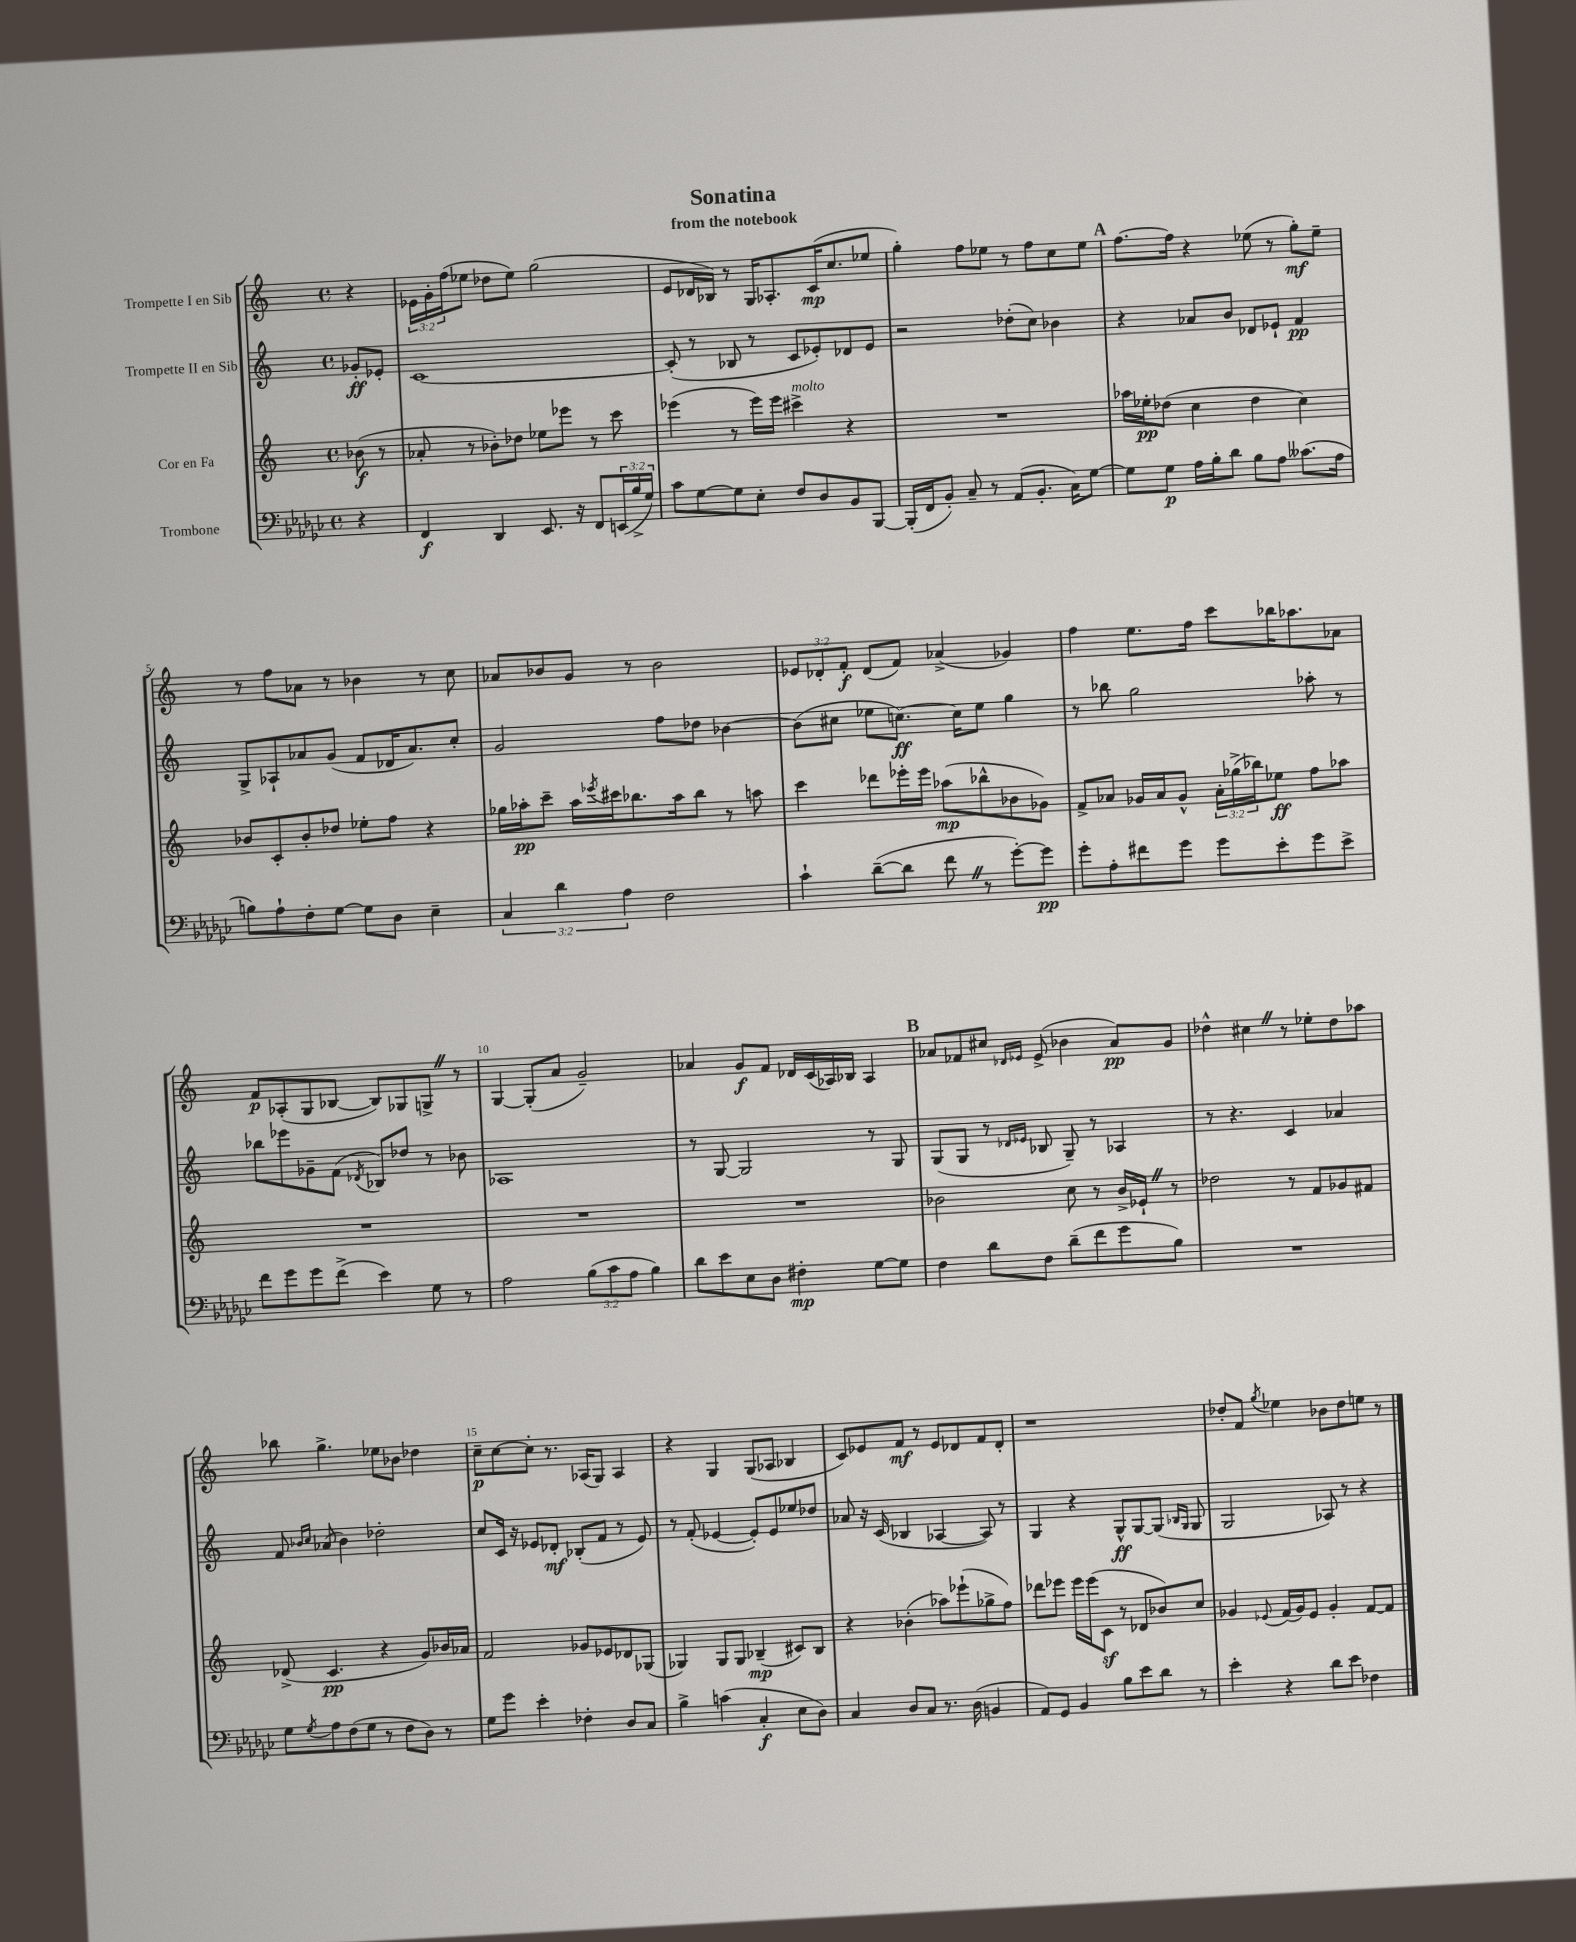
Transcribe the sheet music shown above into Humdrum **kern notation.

**kern	**dynam	**kern	**dynam	**kern	**dynam	**kern	**dynam
*part4	*part4	*part3	*part3	*part2	*part2	*part1	*part1
*staff4	*staff4	*staff3	*staff3	*staff2	*staff2	*staff1	*staff1
*I"Trombone	*	*I"Cor en Fa	*	*I"Trompette II en Sib	*	*I"Trompette I en Sib	*
*clefF4	*	*clefG2	*	*clefG2	*	*clefG2	*
*k[b-e-a-d-g-c-]	*	*k[]	*	*k[]	*	*k[]	*
*M4/4	*	*M4/4	*	*M4/4	*	*M4/4	*
*met(c)	*	*met(c)	*	*met(c)	*	*met(c)	*
=	=	=	=	=	=	=	=
4r	.	(8b-X\	f	8g-X'/L	ff	4r	.
.	.	8r	.	8e-X'/J	.	.	.
=1	=1	=1	=1	=1	=1	=1	=1
4FF/	f	8a-X'/	.	[1c	.	24e-X\LL	.
.	.	.	.	.	.	24g'\	.
.	.	.	.	.	.	(24ff\J	.
.	.	8r	.	.	.	8ee-X\J	.
4DD-/	.	8b-X'\L)	.	.	.	8dd-X\L	.
.	.	8dd-X\J	.	.	.	8ee-\J)	.
8.EE-/	.	8ee-X\L	.	.	.	(2gg\	.
.	.	8eee-X\J	.	.	.	.	.
16r	.	.	.	.	.	.	.
8FF/L	.	8r	.	.	.	.	.
(24EEn/L	.	8ccc\	.	.	.	.	.
24B-^/	.	.	.	.	.	.	.
24G-/JJ)	.	.	.	.	.	.	.
=2	=2	=2	=2	=2	=2	=2	=2
8c-\L	.	(4eee-X\	.	(8c'/]	.	8e/L	.
[8G-\	.	.	.	8r	.	16d-X/L	.
.	.	.	.	.	.	16B-X/JJ)	.
8G-\]	.	8r	.	8B-X/	.	8r	.
8E-'\J	.	16eee-\LL)	.	8r	.	16G/KL	.
.	.	16eee-\JJ	.	.	.	8.A-X'/	.
!	!	!LO:TX:a:i:t=molto	!	!	!	!	!
8F/L	.	4ccc#X^\	.	8c/L	.	.	.
8D-/	.	.	.	8e-X'/)	.	(16c/K	mp
.	.	.	.	.	.	8.cc/	.
8BB-/	.	4r	.	8d-X/	.	.	.
[8BBB-/J	.	.	.	8e-/J	.	8ee-X/J	.
=3	=3	=3	=3	=3	=3	=3	=3
(16BBB-'/LL]	.	1r	.	2r	.	4gg'\)	.
16FF/J	.	.	.	.	.	.	.
8BB-'/J)	.	.	.	.	.	.	.
8C-~/	.	.	.	.	.	8ff\L	.
8r	.	.	.	.	.	8ee-X\J	.
(8AA-/L	.	.	.	(8dd-X'\L	.	8r	.
8.BB-'/J	.	.	.	8cc\J)	.	8ff\L	.
.	.	.	.	4b-X\	.	8cc\	.
16C-\KL)	.	.	.	.	.	.	.
[8G-\J	.	.	.	.	.	8ee-\J	.
!!LO:REH:place=s1:t=A
=4	=4	=4	=4	=4	=4	=4	=4
8G-\L]	.	16aa-X\LL	.	4r	.	[8.ff\L	.
.	.	16ee-X'\J	pp	.	.	.	.
8G-\J	p	(8dd-X\J	.	.	.	.	.
.	.	.	.	.	.	16ff\Jk]	.
16A-\LL	.	4cc\	.	8a-X/L	.	4r	.
16B-'\J	.	.	.	.	.	.	.
8d-\J	.	.	.	8b/J	.	.	.
8B-\L	.	4dd-\	.	8d-X/L	.	(8ee-X\	.
8A-\J	.	.	.	8e-X`/J	.	8r	.
(8.c--X\L	.	4cc\)	.	4f/	pp	8gg'\L)	mf
.	.	.	.	.	.	8ee-~\J	.
16A-\Jk	.	.	.	.	.	.	.
!!LO:LB:g=z
=5	=5	=5	=5	=5	=5	=5	=5
8Bn\L)	.	8b-X/L	.	8G^/L	.	8r	.
8A-`\	.	8c'/	.	8A-X`/	.	8ff\L	.
8F'\	.	8b-'/	.	8a-X/	.	8a-X\J	.
[8G-\J	.	8dd-X/J	.	(8g/J	.	8r	.
8G-\L]	.	8ee-X'\L	.	8f/L	.	4b-X\	.
8D-\J	.	8ff\J	.	16d-X/K	.	.	.
.	.	.	.	8.a-/)	.	.	.
4E-~\	.	4r	.	.	.	8r	.
.	.	.	.	8cc'/J	.	8cc\	.
=6	=6	=6	=6	=6	=6	=6	=6
6C-/	.	16gg-X\LL	.	2g/	.	8a-X/L	.
.	.	16aa-X'\J	pp	.	.	.	.
.	.	8ccc~\J	.	.	.	8b-X/	.
6d-\	.	.	.	.	.	.	.
.	.	16aa-\LL	.	.	.	8g/J	.
.	.	8qeee-X/	.	.	.	.	.
.	.	16ccc#X\J	.	.	.	.	.
6A-\	.	.	.	.	.	.	.
.	.	8.bb-X\	.	.	.	8r	.
2F\	.	.	.	8ff\L	.	2b-\	.
.	.	16aa-\k	.	.	.	.	.
.	.	8bb-\J	.	8dd-X\J	.	.	.
.	.	8r	.	[4b-X\	.	.	.
.	.	8aan\	.	.	.	.	.
=7	=7	=7	=7	=7	=7	=7	=7
4c-`\	.	4ccc\	.	(8b-\L]	.	12e-X/L	.
.	.	.	.	.	.	12d-X'/	.
.	.	.	.	8cc#X\J	.	.	.
.	.	.	.	.	.	12f'/J	f
([8d-~\L	.	8ddd-X\L	.	8ee-X\L	.	(8d-/L	.
8d-\J]	.	16eee-X'\L	.	[8.ccn\J)	ff	8f/J)	.
.	.	16eee-\JJ	.	.	.	.	.
8fZ\	.	(8aa-X\L	mp	.	.	(4a-X^/	.
.	.	.	.	16cc\KL]	.	.	.
8r	.	8bb-X^^\	.	8ee-\J	.	.	.
[8g-'\L)	.	8b-X\	.	4gg\	.	4g-X/)	.
8g-\J]	pp	8g-X\J)	.	.	.	.	.
=8	=8	=8	=8	=8	=8	=8	=8
8g-'\L	.	8f^/L	.	8r	.	4ff\	.
8A-'\	.	8a-X/J	.	8bb-X\	.	.	.
8f#X\	.	16g-X/LL	.	2gg\	.	8.ee\L	.
.	.	16a-/J	.	.	.	.	.
8g-\J	.	8g-^^/J	.	.	.	.	.
.	.	.	.	.	.	16ff\Jk	.
8g-\L	.	24a-'\LL	.	.	.	8ccc\L	.
.	.	(24gg-X^\	.	.	.	.	.
.	.	24bb-X\J)	.	.	.	.	.
8e-'\	.	8ee-X\J	ff	.	.	16bb-X\K	.
.	.	.	.	.	.	8.aa-X\	.
8g-\	.	8ff\L	.	8aa-X'\	.	.	.
8e-^\J	.	8aa-X\J	.	8r	.	8a-X\J	.
!!LO:LB:g=z
=9	=9	=9	=9	=9	=9	=9	=9
8f\L	.	1r	.	8bb-X\L	.	8f/L	p
8g-\	.	.	.	8eee-X\	.	(8A-X'/	.
8g-\	.	.	.	8g-X~\	.	8G/	.
(8f^\J	.	.	.	(8f\J	.	[8B-X/J	.
.	.	.	.	8qd-X/	.	.	.
4e-\)	.	.	.	8B-X/L)	.	8B-/L])	.
.	.	.	.	8dd-X/J	.	8G-X/	.
8G-\	.	.	.	8r	.	8Gn^Z/J	.
8r	.	.	.	8b-X\	.	8r	.
=10	=10	=10	=10	=10	=10	=10	=10
2A-\	.	1r	.	1A-X	.	[4G/	.
.	.	.	.	.	.	(8G'/L]	.
.	.	.	.	.	.	8a/J	.
(12B-\L	.	.	.	.	.	2g~/)	.
12c-\	.	.	.	.	.	.	.
12A-\J	.	.	.	.	.	.	.
4B-\)	.	.	.	.	.	.	.
=11	=11	=11	=11	=11	=11	=11	=11
8d-\L	.	1r	.	8r	.	4a-X/	.
8e-\	.	.	.	[8G/	.	.	.
8E-\	.	.	.	2G/]	.	8g/L	f
8D-\J	.	.	.	.	.	8f/J	.
4F#X'\	mp	.	.	.	.	16d-X/LL	.
.	.	.	.	.	.	(16c/	.
.	.	.	.	.	.	16A-X/)	.
.	.	.	.	.	.	16B-X/JJ	.
[8G-\L	.	.	.	8r	.	4A-/	.
8G-\J]	.	.	.	8G/	.	.	.
!!LO:REH:place=s1:t=B
=12	=12	=12	=12	=12	=12	=12	=12
4F\	.	2b-X\	.	(8G/L	.	8a-X/L	.
.	.	.	.	8G/J	.	8f-X/	.
8d-\L	.	.	.	8r	.	8cc#X/J	.
.	.	.	.	16qqd-X/LL	.	16qqd-X/LL	.
.	.	.	.	16qqe-X/JJ	.	16qqe-X/JJ	.
8F\J	.	.	.	8B-X/	.	(8e-^/	.
(8d-~\L	.	8cc\	.	8G~/)	.	4b-X\	.
8f\	.	8r	.	8r	.	.	.
8g-\	.	16b-^/LL	.	4A-X/	.	8a-/L)	pp
.	.	16e-X`Z/JJ	.	.	.	.	.
8B-\J)	.	8r	.	.	.	8g/J	.
=13	=13	=13	=13	=13	=13	=13	=13
1r	.	2dd-X\	.	8r	.	4dd-X^^\	.
.	.	.	.	4.r	.	.	.
.	.	.	.	.	.	4cc#XZ\	.
.	.	8r	.	4c/	.	8r	.
.	.	8f/L	.	.	.	8ee-X'\L	.
.	.	8g-X/	.	4a-X/	.	8dd-\	.
.	.	8f#X/J	.	.	.	8aa-X\J	.
!!LO:LB:g=z
=14	=14	=14	=14	=14	=14	=14	=14
8G-\L	.	(8d-X^/	.	8f/	.	8bb-X\	.
.	.	.	.	16qqb-X/LL	.	.	.
8qG-/	.	.	.	16qqcc/JJ	.	.	.
8A-\	.	4.c/	pp	(8a-X/	.	4.gg^\	.
(8F\	.	.	.	4b-\)	.	.	.
8G-\J	.	.	.	.	.	.	.
8r	.	4r	.	2dd-X'\	.	8ee-X\L	.
8F\L	.	.	.	.	.	8b-X\J	.
8D-\J)	.	8g/L)	.	.	.	4dd-X\	.
8r	.	16b-X/L	.	.	.	.	.
.	.	16a-X/JJ	.	.	.	.	.
=15	=15	=15	=15	=15	=15	=15	=15
8G-\L	.	2f/	.	8cc/L	.	8cc~\L	p
8g-\J	.	.	.	16c/Jk	.	[8cc\	.
.	.	.	.	16r	.	.	.
4e-'\	.	.	.	8e-X/L	.	8cc'\J]	.
.	.	.	.	8d-X'/J	mf	8.r	.
4F-X'\	.	8g-X/L	.	(8B-X'/L	.	.	.
.	.	.	.	.	.	(16A-X/KL	.
.	.	8e-X/	.	8f/J	.	8G/J)	.
8D-/L	.	8d-X/	.	8r	.	4A-/	.
8C-/J	.	(8G-X/J	.	8e-/)	.	.	.
=16	=16	=16	=16	=16	=16	=16	=16
4B-^\	.	4G-X/)	.	8r	.	4r	.
.	.	.	.	(8f'/	.	.	.
(4cn\	.	8G-/L	.	[4e-X/	.	4G/	.
.	.	8G-/J	.	.	.	.	.
4C-'/	f	(4B-X~/	mp	8e-'/L])	.	(8G/L	.
.	.	.	.	8e-/	.	8A-X/J	.
8E-\L	.	8c#X/L)	.	8ee-X/	.	4B-X/	.
8D-\J)	.	8B-/J	.	8dd-X/J	.	.	.
=17	=17	=17	=17	=17	=17	=17	=17
4C-/	.	4r	.	8a-X/	.	8c/L)	.
.	.	.	.	16r	.	8e-X/	.
.	.	.	.	(16c/	.	.	.
8D-/L	.	(4b-X'\	.	4B-X/	.	8f/J	mf
8C-/J	.	.	.	.	.	8r	.
8.r	.	8aa-X\L)	.	[4A-X/	.	8e-/L	.
.	.	(8eee-X`\	.	.	.	8d-X/	.
(16D-\	.	.	.	.	.	.	.
4BBn/	.	8gg-X^\	.	8A-/])	.	8f/	.
.	.	8ff\J)	.	8r	.	8d-'/J	.
=18	=18	=18	=18	=18	=18	=18	=18
8AA-/L)	.	8ddd-X\L	.	4G/	.	1r	.
8GG-/J	.	8eee-X\J	.	.	.	.	.
4BB-/	.	16eee-\LL	.	4r	.	.	.
.	.	(16eee-\J	.	.	.	.	.
.	.	8cz\J	.	.	.	.	.
8B-\L	.	8r	.	8G^^/L	ff	.	.
8e-\	.	8d-X/L	.	[8G/	.	.	.
8d-\J	.	8b-X/)	.	(8G/J]	.	.	.
.	.	.	.	16qqB-X/LL	.	.	.
.	.	.	.	16qqG/JJ	.	.	.
8r	.	8cc/J	.	8G/	.	.	.
=19	=19	=19	=19	=19	=19	=19	=19
4e-'\	.	4g-X/	.	2G/	.	8dd-X'/L	.
.	.	.	.	.	.	8f/J	.
.	.	8qqe-X/	.	.	.	8qgg/	.
4r	.	(16f/LL	.	.	.	4ee-X\	.
.	.	16g-/J)	.	.	.	.	.
.	.	8e-/J	.	.	.	.	.
8d-\L	.	4g-'/	.	8A-X/)	.	8b-X\L	.
8e-\J	.	.	.	8r	.	8dd-\	.
4F-X\	.	[8f/L	.	4r	.	8een\J	.
.	.	8f/J]	.	.	.	8r	.
==	==	==	==	==	==	==	==
*-	*-	*-	*-	*-	*-	*-	*-
